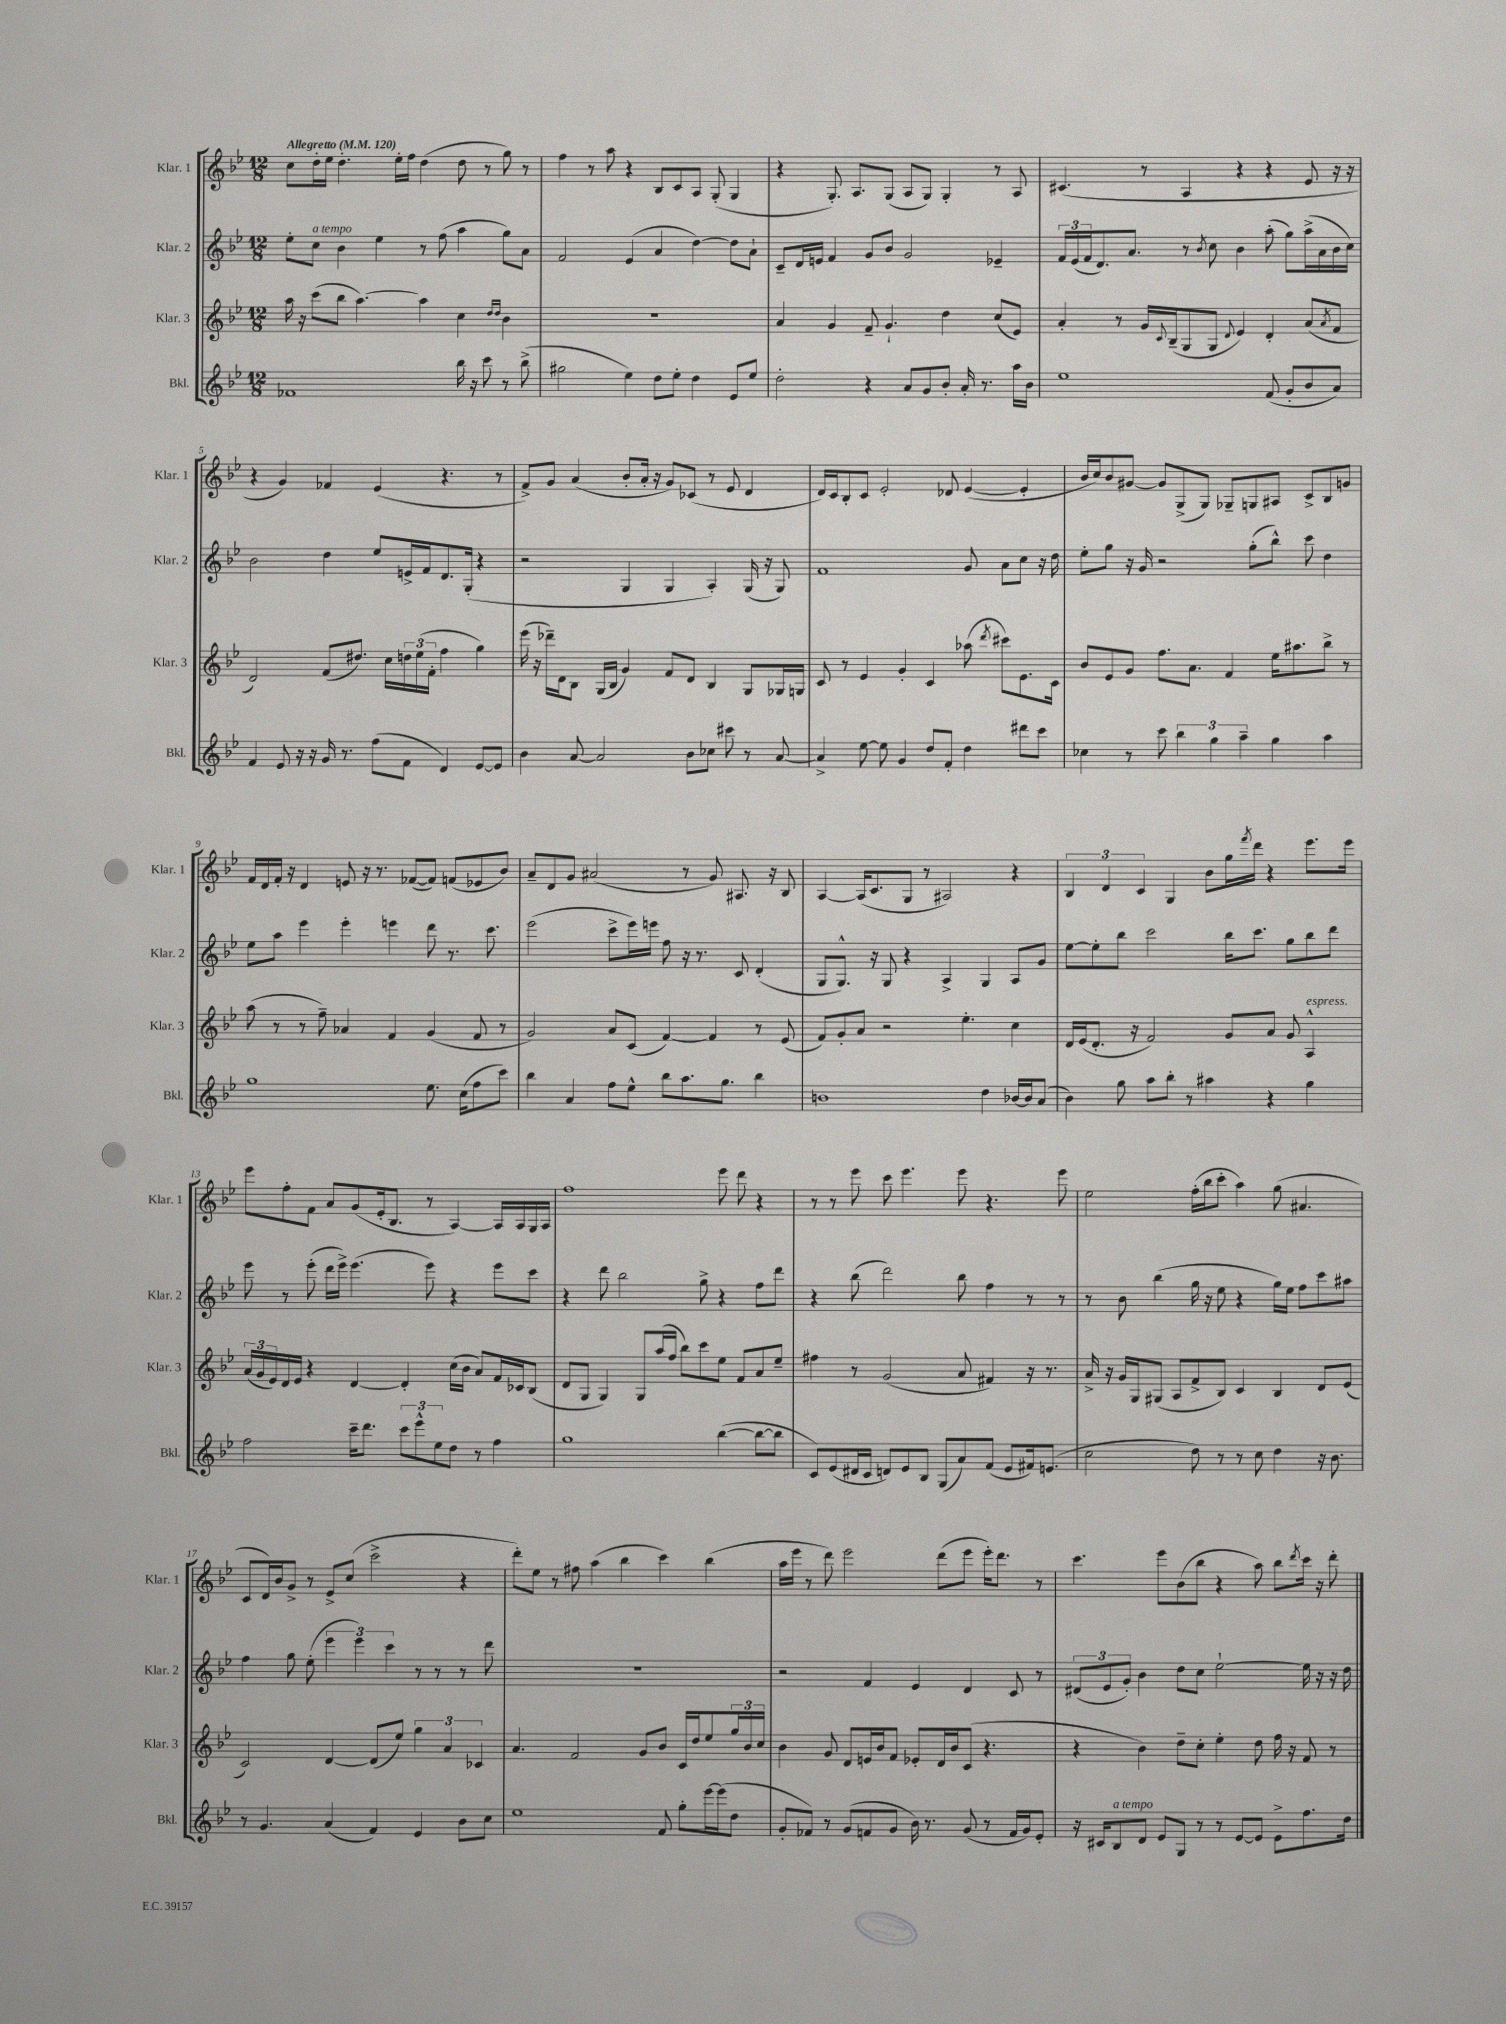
<<
\new StaffGroup <<
\new Staff = "s0" \with { instrumentName = "Klar. 1" shortInstrumentName = "Klar. 1" } {
    \clef treble \key bes \major \numericTimeSignature \time 12/8 \tempo "Allegretto" 4 = 120
    c''8 d''16-. ees''16 d''4.-. ees''16-. f''16 d''4( d''8 r8 g''8) r8 |
    f''4 r8 a''8 r4 bes8 c'8 a8 g8-.( g4 |
    r4 g8.-.) a8. g8( a8 g8) g4-. r8 a8 |
    cis'4.( r8 a4 r4 r4 ees'8 r16 r16 |
    r4 g'4) fes'4 ees'4( r4. r8 |
    f'8->) g'8 a'4( bes'8-. a'16-. r16 g'8) ces'8( r8 ees'8 d'4 |
    d'16) c'16 bes8-. c'8 ees'2-. des'8 ees'4~( ees'4-. |
    bes'16 c''16) bes'8 gis'8~ gis'8 g8->( g8) ges8-- g8 ais8 c'8-> bes8 g'8 |
    f'16 d'16 f'16-. r16 d'4 e'8 r16 r8. fes'8~( fes'8) f'8( ees'8 bes'8) |
    a'8-- d'8 g'8 ais'2( r8 g'8) ais8. r16 bes8 |
    a4~ a16( c'8. g8 r8 ais2) r4 |
    \tuplet 3/2 { bes4 d'4 c'4 } g4 bes'8 g''16 \acciaccatura { f'''8 } d'''16 r4 ees'''8. ees'''16 |
    ees'''8 f''8-. f'8 a'8 g'8( ees'16-. bes8. r8 a4~) a16 a16 g16 a16 |
    f''1 ees'''8 d'''8 r4 |
    r8 r8 ees'''8 c'''8 ees'''4. ees'''8 r4. ees'''8 |
    ees''2 f''16-.( bes''16 c'''8-. a''4) g''8( ais'4. |
    c'8 d'16) bes'16 g'8-> r8 ees'8-> c''8( c'''2-> r4 |
    d'''8-.) ees''8 r8 fis''8 a''4( bes''4 c'''4) bes''4( |
    a''16 ees'''16 r8 d'''8) ees'''2 d'''8( ees'''8 ees'''16-.) d'''8. r8 |
    c'''4. ees'''8 bes'8( bes''8 r4 a''8) bes''8 \acciaccatura { d'''8 } c'''16 r16 d'''8-. \bar "|." |
}
\new Staff = "s1" \with { instrumentName = "Klar. 2" shortInstrumentName = "Klar. 2" } {
    \clef treble \key bes \major \numericTimeSignature \time 12/8
    ees''8-. c''8^\markup { \italic "a tempo" } bes'4 ees''4 r8 f''8( a''4 g''8) a'8 |
    f'2 ees'4( a'4 d''4~) d''8 a'8-! |
    c'8-- d'16 e'16 f'4 g'8 bes'8 g'2 ees'4-- |
    \tuplet 3/2 { f'16 ees'16( f'16 } d'8.) a'8. r8 \acciaccatura { bes'8 } c''8 bes'4 a''8-.( g''8) a''16->( a'16 bes'16 c''16) |
    bes'2 d''4 ees''8 e'16-> f'16 d'8. g16-.( r4 |
    r2 g4 g4 a4-.) g16( r16 g8) |
    f'1 g'8 a'8 c''8 r16 d''16 |
    ees''8-. g''8 r16 g'16 r2 g''8-.( bes''8-^) c'''8 d''4 |
    ees''8 a''8 ees'''4 ees'''4-. e'''4 d'''8 r8. c'''8. |
    ees'''2( c'''8-> ees'''16) e'''16 f''8 r16 r8. c'8 d'4-.( |
    g8 g8.-^) r16 g8 r4 a4-> g4 a8 g'8 |
    ees''8~ ees''8-. bes''8 c'''2 bes''16 c'''8. g''8 bes''8 d'''8 |
    ees'''8 r8 ees'''8-.( d'''16 ees'''16->) ees'''4.( ees'''8) r4 ees'''8 c'''8 |
    r4 d'''8 bes''2 g''8-> r4 f''8 d'''8 |
    r4 bes''8( d'''2) bes''8 f''4 r8 r8 |
    r8 bes'8 bes''4( g''16 r16 ees''8 r4 g''16) ees''16 f''8 c'''8 ais''8 |
    f''4 g''8 ees''8-.( \tuplet 3/2 { ees'''4 ees'''4) c'''4 } r8 r8 r8 d'''8 |
    R1. |
    r2 f'4 ees'4 d'4 c'8 r8 |
    \tuplet 3/2 { dis'8( ees'8 g'8-.) } bes'4 d''8 c''8 ees''2~-! ees''16 r16 r16 d''16 \bar "|." |
}
\new Staff = "s2" \with { instrumentName = "Klar. 3" shortInstrumentName = "Klar. 3" } {
    \clef treble \key bes \major \numericTimeSignature \time 12/8
    a''16 r16 c'''8( bes''8 a''4.~) a''4 c''4 \grace { d''16 d''16 } bes'4 |
    R1. |
    a'4 g'4 f'8-- g'4.-! d''4 c''8( ees'8) |
    a'4-. r8 g'16 \appoggiatura { c'8 } bes16--( g8 g8 \appoggiatura { d'8 } ees'4) d'4-. a'8( \acciaccatura { a'8 } f'8 |
    d'2) f'8( dis''8.) c''16 \tuplet 3/2 { d''16 ees''16( f'16-. } f''4 g''4) |
    ees'''16( r16 des'''16--) d'16 bes8 g16( bes16 g'4) f'8 d'8 bes4 g8 ges16 g16 |
    c'8 r8 ees'4 g'4-. c'4 aes''8( \acciaccatura { d'''8 } cis'''8) ees'8. c'16 |
    bes'8 ees'8 g'8 f''8. a'8. f'4 ees''16 ais''8. bes''8-> r8 |
    a''8( r8 r8 f''8--) aes'4 f'4 g'4( f'8 r8 |
    g'2) a'8 c'8( f'4~) f'4 r8 ees'8( |
    f'8) g'8-. a'8 r2 ees''4.-. c''4 |
    d'16 ees'16( d'8.-. r16 f'2) g'8 a'8 g'8 a4-^^\markup { \italic "espress." } |
    \tuplet 3/2 { a'16( g'16 ees'16) } d'16 ees'16 r4 d'4~ d'4-. c''16( bes'16 a'8) f'16 ces'16 bes8( |
    d'8 g8 g4) g8 a''16( f''16 bes''8) c'''8 ees''8 f'8 a'8 ees''8-- |
    fis''4 r8 g'2( a'8 fis'4) r16 r8. |
    a'16-> r16 g'16 g16 gis8( a8 f'8-> bes8) c'4 bes4 d'8 ees'8( |
    c'2) d'4~ d'8( ees''8) \tuplet 3/2 { g''4 a'4 ces'4 } |
    a'4. f'2 g'8 bes'8 c'16 d''16 ees''8 \tuplet 3/2 { g''16 bes'16 c''16 } |
    bes'4 g'8 d'8 e'16 bes'16 f'8 ees'8-. d'16 bes'16 c'8( r4. |
    r4 bes'4) d''8-- c''8-. ees''4-. d''8 f''16 r16 f'8 r8 \bar "|." |
}
\new Staff = "s3" \with { instrumentName = "Bkl." shortInstrumentName = "Bkl." } {
    \clef treble \key bes \major \numericTimeSignature \time 12/8
    fes'1 bes''16 r16 c'''8 r8 bes''8->( |
    gis''2 ees''4) d''8 ees''8-. d''4 ees'8 ees''8 |
    d''2-. r4 a'8 g'8 bes'8-. a'16-. r8. a''16 bes'16 |
    ees''1 f'8( g'8-. bes'8 a'8) |
    f'4 ees'8 r16 r16 g'16 r8. f''8( f'8 d'4) ees'8~ ees'8 |
    bes'4 a'8~ a'2 bes'8 ces''8 cis'''8 r8 a'8~ |
    a'4-> ees''8~ ees''8 g'4 d''8 f'8-. d''4 dis'''8 c'''8 |
    ces''4 r8 c'''8 \tuplet 3/2 { bes''4 g''4 a''4-- } g''4 a''4 |
    g''1 ees''8. c''16( f''8 c'''8) |
    bes''4 a'4 f''8 ees''8-^ bes''8 a''8. g''8. bes''4 |
    b'1 d''4 bes'16~ bes'16 a'8( |
    bes'4) g''8 a''8 bes''8-. r8 ais''4 r4 g''4 |
    f''2 c'''16-- d'''8. \tuplet 3/2 { c'''8 ees'''8-^ ees''8 } d''8 r8 f''4 |
    g''1 bes''4~( bes''8~ bes''8 |
    c'8) ees'8( dis'16 c'16 d'8) ees'8 bes8 g8( a'8) f'8( ees'8 fis'16) e'8.( |
    c''2 d''8) r8 r8 c''8 d''4 r16 bes'8. |
    r8 g'4. a'4( f'4) ees'4 bes'8 c''8 |
    ees''1 f'8 g''8-. ees'''16~ ees'''16( d''8 |
    g'8-. fes'8) r8 g'8( f'8 g'8 bes'16) r8. g'8( r8 f'16 g'16) ees'8-. |
    r16 cis'16 bes8^\markup { \italic "a tempo" } d'8 ees'8 g8 r8 r8 ees'8~ ees'8 ees'8-> f''8. d''16 \bar "|." |
}
>>
>>
